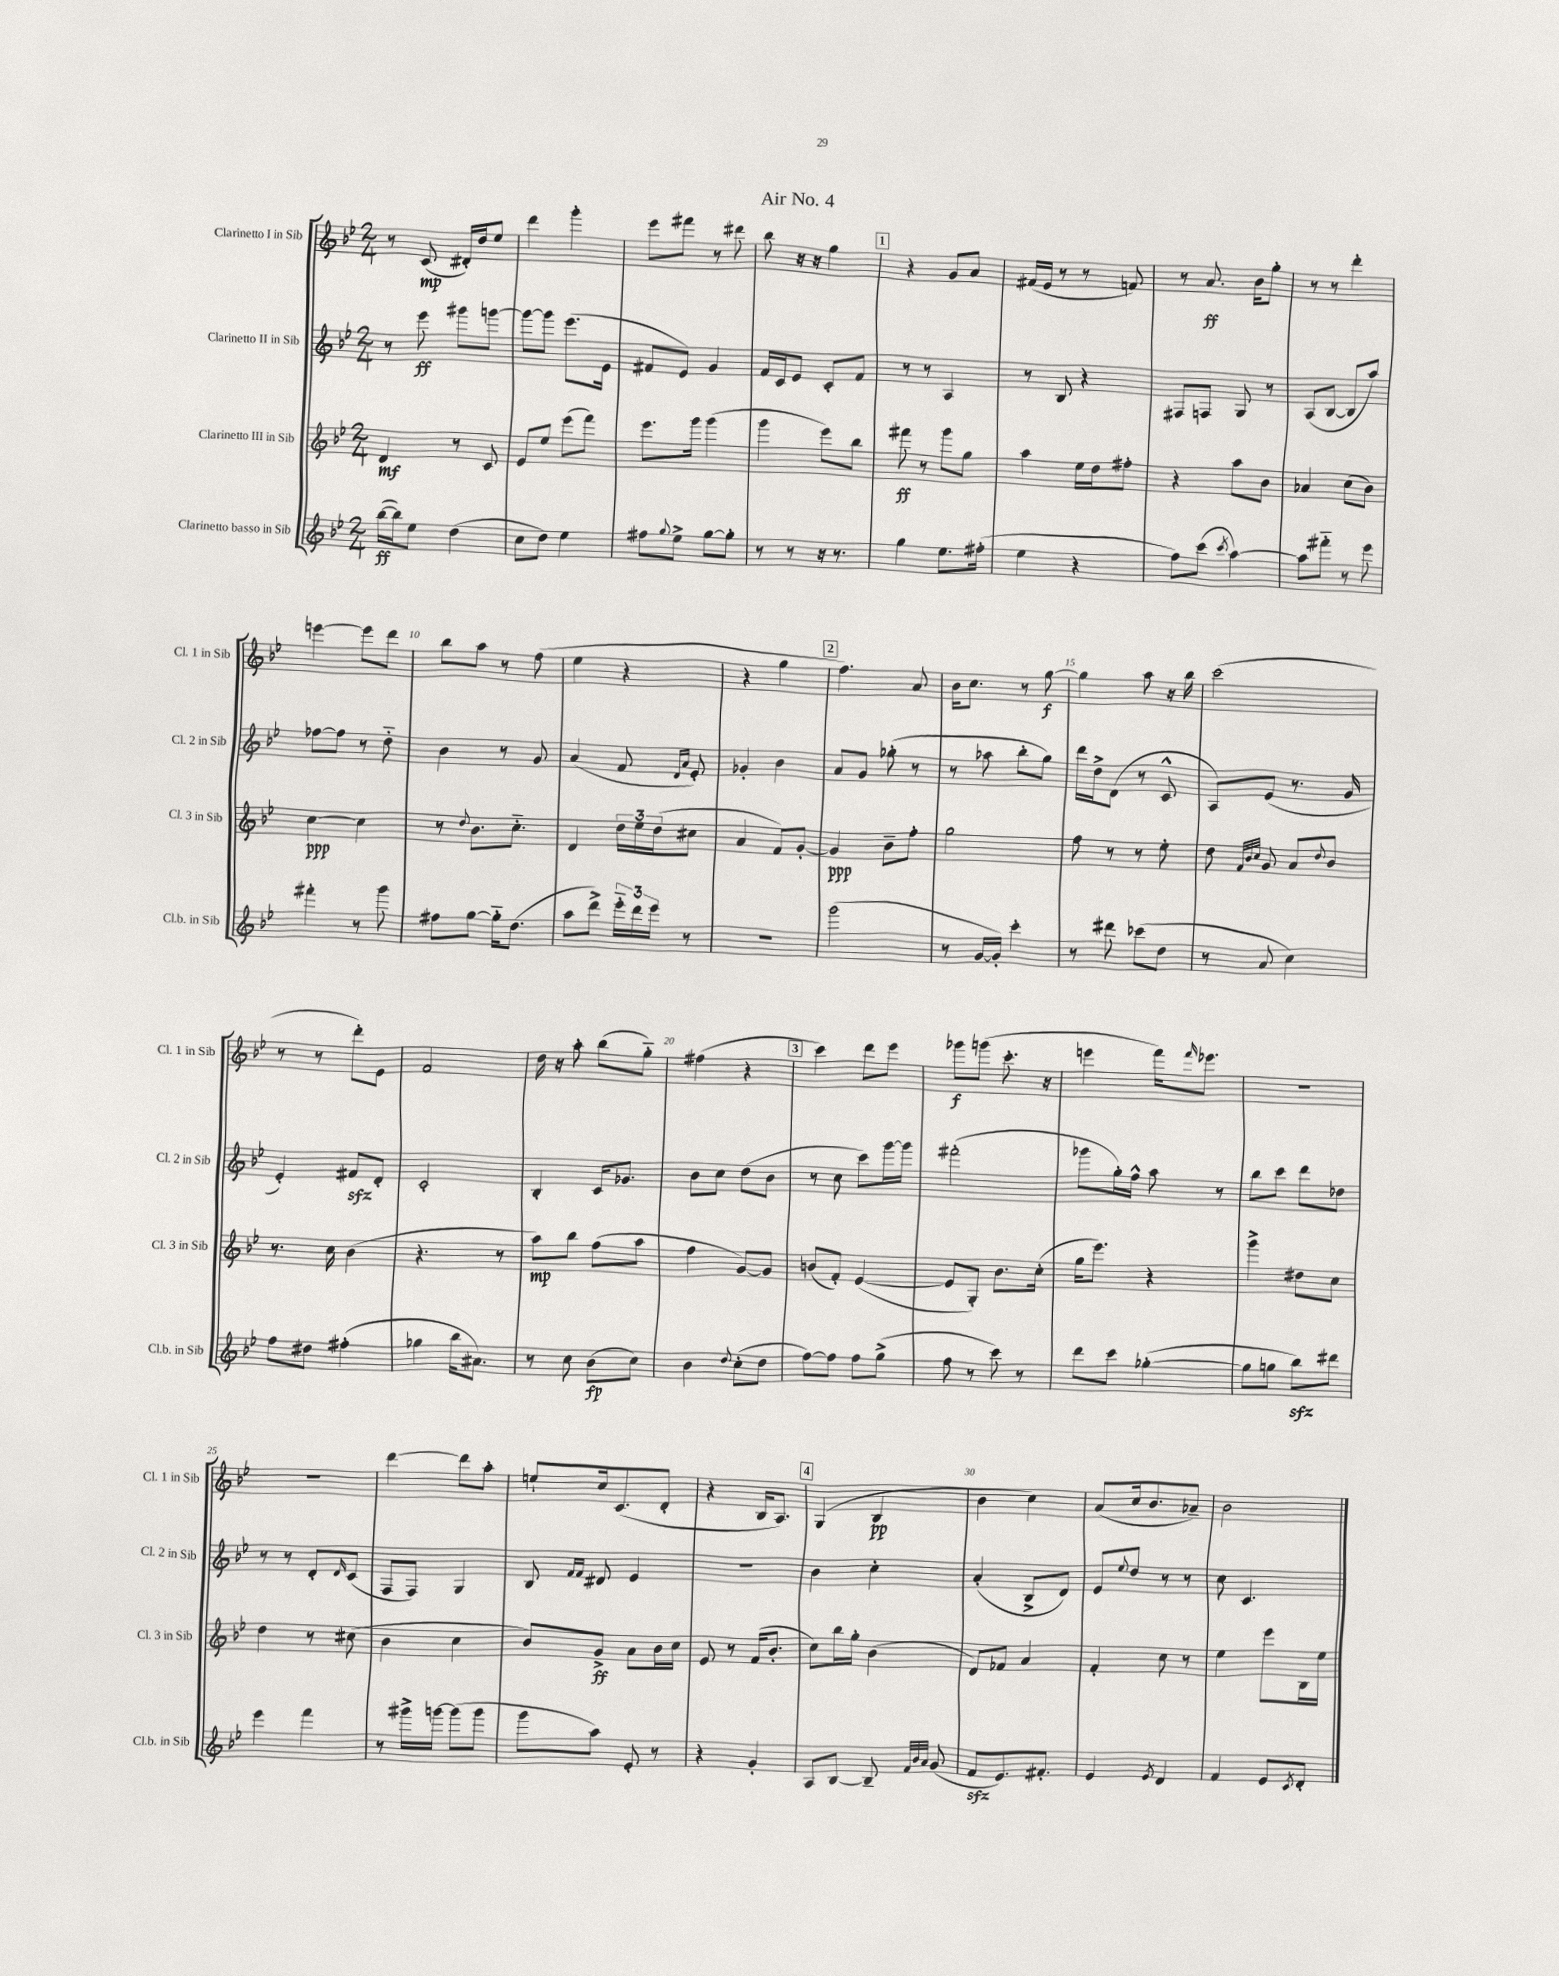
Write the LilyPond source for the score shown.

\header { title = "Air No. 4" }
<<
\new StaffGroup <<
\new Staff = "s0" \with { instrumentName = "Clarinetto I in Sib" shortInstrumentName = "Cl. 1 in Sib" } {
    \clef treble \key bes \major \numericTimeSignature \time 2/4
    r8 c'8\mp( dis'16-.) d''16 ees''8 |
    d'''4 g'''4-. |
    ees'''8 fis'''8 r8 dis'''8 |
    bes''8 r16 r16 g''4 |
    \mark \markup { \box "1" } r4 g'8 a'8 |
    fis'16( ees'16 r8 r8 f'8) |
    r8 a'8.\ff bes'16 g''8-. |
    r8 r8 d'''4-. |
    e'''4~ e'''8 d'''8 |
    bes''8 a''8 r8 f''8( |
    ees''4 r4 |
    r4 g''4 |
    \mark \markup { \box "2" } f''4.) a'8 |
    bes'16 c''8. r8 g''8~\f |
    g''4 a''8 r16 bes''16 |
    c'''2( |
    r8 r8 d'''8-.) ees'8 |
    f'2 |
    d''16 r16 a''8-. bes''8( g''8-_) |
    fis''4( r4 |
    \mark \markup { \box "3" } c'''4) d'''8 ees'''8 |
    ges'''8\f g'''8( c'''8.-. r16 |
    e'''4 f'''16) \grace { f'''16 } ees'''8. |
    r2 |
    r2 |
    d'''4~ d'''8 a''8-. |
    e''8-! c''16 c'8.( d'8-. |
    r4 bes16 a8.) |
    \mark \markup { \box "4" } g4( bes4\pp |
    bes'4 c''4) |
    a'8( c''16 bes'8. aes'8--) |
    bes'2 \bar "|." |
}
\new Staff = "s1" \with { instrumentName = "Clarinetto II in Sib" shortInstrumentName = "Cl. 2 in Sib" } {
    \clef treble \key bes \major \numericTimeSignature \time 2/4
    r8 ees'''8\ff gis'''8 g'''8~ |
    g'''8~ g'''8 ees'''8.( ees'16 |
    fis'8 ees'8) g'4 |
    f'16 c'16 ees'8 c'8-. f'8 |
    \mark \markup { \box "1" } r8 r8 a4 |
    r8 bes8 r4 |
    fis8 f8 g8 r8 |
    a8( bes8~ bes8 a''8) |
    fes''8~ fes''8 r8 d''8-_ |
    bes'4 r8 g'8 |
    a'4( f'8 \grace { d'16 a'16 } ees'8-.) |
    ges'4-. bes'4 |
    \mark \markup { \box "2" } a'8 g'8 ges''8-.( r8 |
    r8 aes''8 bes''8-. g''8) |
    d'''16 d''16-> d'8( r8 c'8-^ |
    a8) ees'8( r8. g'16 |
    ees'4-.) fis'8\sfz d'8-. |
    c'2-. |
    bes4-. c'16 ges'8. |
    bes'8 c''8 d''8( bes'8 |
    \mark \markup { \box "3" } r8 c''8 c'''8) g'''16~ g'''16 |
    fis'''2-.( |
    ges'''8 g''16-.) f''16-^ a''8 r8 |
    bes''8 c'''8 d'''8 des''8 |
    r8 r8 d'8-. \grace { d'16 } c'8( |
    f8 f8) g4 |
    bes8 \grace { f'16 f'16 } dis'8 ees'4 |
    R2 |
    \mark \markup { \box "4" } bes'4 c''4-. |
    a'4-.( bes8-> d'8) |
    ees'8 \appoggiatura { ees''8 } d''8 r8 r8 |
    c''8 c'4. \bar "|." |
}
\new Staff = "s2" \with { instrumentName = "Clarinetto III in Sib" shortInstrumentName = "Cl. 3 in Sib" } {
    \clef treble \key bes \major \numericTimeSignature \time 2/4
    d'4\mf r8 c'8 |
    ees'8 ees''8 ees'''8( f'''8) |
    ees'''8. g'''16 g'''4( |
    g'''4 ees'''8) bes''8 |
    \mark \markup { \box "1" } fis'''8\ff r8 g'''8 g''8 |
    a''4 ees''16 d''16 fis''8-. |
    r4 a''8 bes'8 |
    aes'4 c''8( bes'8) |
    c''4~\ppp c''4 |
    r8 \appoggiatura { d''8 } bes'8. c''8.-_ |
    d'4 \tuplet 3/2 { d''16 ees''16 d''16( } cis''8 |
    a'4 f'8) g'8~-. |
    \mark \markup { \box "2" } g'4\ppp bes'8-- f''8-. |
    g''2 |
    f''8 r8 r8 ees''8-. |
    d''8 \grace { f'32 bes'32 c''32 } g'8 a'8 \appoggiatura { d''8 } bes'8 |
    r8. c''16 bes'4( |
    r4. r8 |
    a''8\mp) bes''8 f''8( a''8 |
    f''4 g'8~) g'8 |
    \mark \markup { \box "3" } b'8( f'8-.) ees'4~( |
    ees'8 g8-.) bes'8. c''16-.( |
    g''16 ees'''8.) r4 |
    g'''4-> dis''8 c''8 |
    d''4 r8 cis''8( |
    bes'4 c''4 |
    bes'8) g'8->\ff a'8 bes'16 c''16 |
    ees'8 r8 f'16( bes'8.-. |
    \mark \markup { \box "4" } c''8) bes''16 g''16-. bes'4( |
    d'8) fes'8 a'4 |
    f'4-. c''8 r8 |
    ees''4 ees'''8 bes16 ees''16 \bar "|." |
}
\new Staff = "s3" \with { instrumentName = "Clarinetto basso in Sib" shortInstrumentName = "Cl.b. in Sib" } {
    \clef treble \key bes \major \numericTimeSignature \time 2/4
    bes''16~\ff( bes''16) ees''8 d''4( |
    c''8 d''8) ees''4 |
    fis''8 \appoggiatura { g''8 } ees''8-> g''8~ g''8-. |
    r8 r8 r16 r8. |
    \mark \markup { \box "1" } g''4 ees''8. fis''16-.( |
    ees''4 r4 |
    f''8) c'''8( \acciaccatura { c'''8 } a''4~) |
    a''8 fis'''8-_ r8 ees'''8 |
    fis'''4-. r8 g'''8 |
    fis''8 g''8~ g''16-_ d''8.( |
    a''8 d'''8->) \tuplet 3/2 { ees'''16-_ d'''16 ees'''16 } r8 |
    R2 |
    \mark \markup { \box "2" } g'''2( |
    r8 g'16~ g'16-.) c'''4-. |
    r8 dis'''8 ces'''8( d''8 |
    r8 a'8 c''4) |
    f''8 dis''8 fis''4-.( |
    ges''4 bes''16 ais'8.) |
    r8 c''8 bes'8\fp( c''8) |
    bes'4 \appoggiatura { d''8 } c''8-.( d''8 |
    \mark \markup { \box "3" } f''8~) f''8 f''8 g''8->( |
    f''8 r8 c'''8) r8 |
    d'''8 c'''8 ges''4~-.( |
    ges''8 g''8 bes''8\sfz) dis'''8 |
    ees'''4 f'''4 |
    r8 gis'''16-> g'''16~ g'''8( g'''8 |
    g'''8 a''8) ees'8-. r8 |
    r4 g'4-. |
    \mark \markup { \box "4" } a8 bes8~ bes8-- \grace { f'32 bes'32 a'32 } g'8( |
    f'8\sfz ees'8.) fis'8.-. |
    ees'4 \acciaccatura { ees'8 } d'4 |
    f'4 ees'8 \acciaccatura { c'8 } d'8-. \bar "|." |
}
>>
>>
\layout { \context { \Score \override BarNumber.break-visibility = ##(#f #t #t) barNumberVisibility = #(every-nth-bar-number-visible 5) } }
